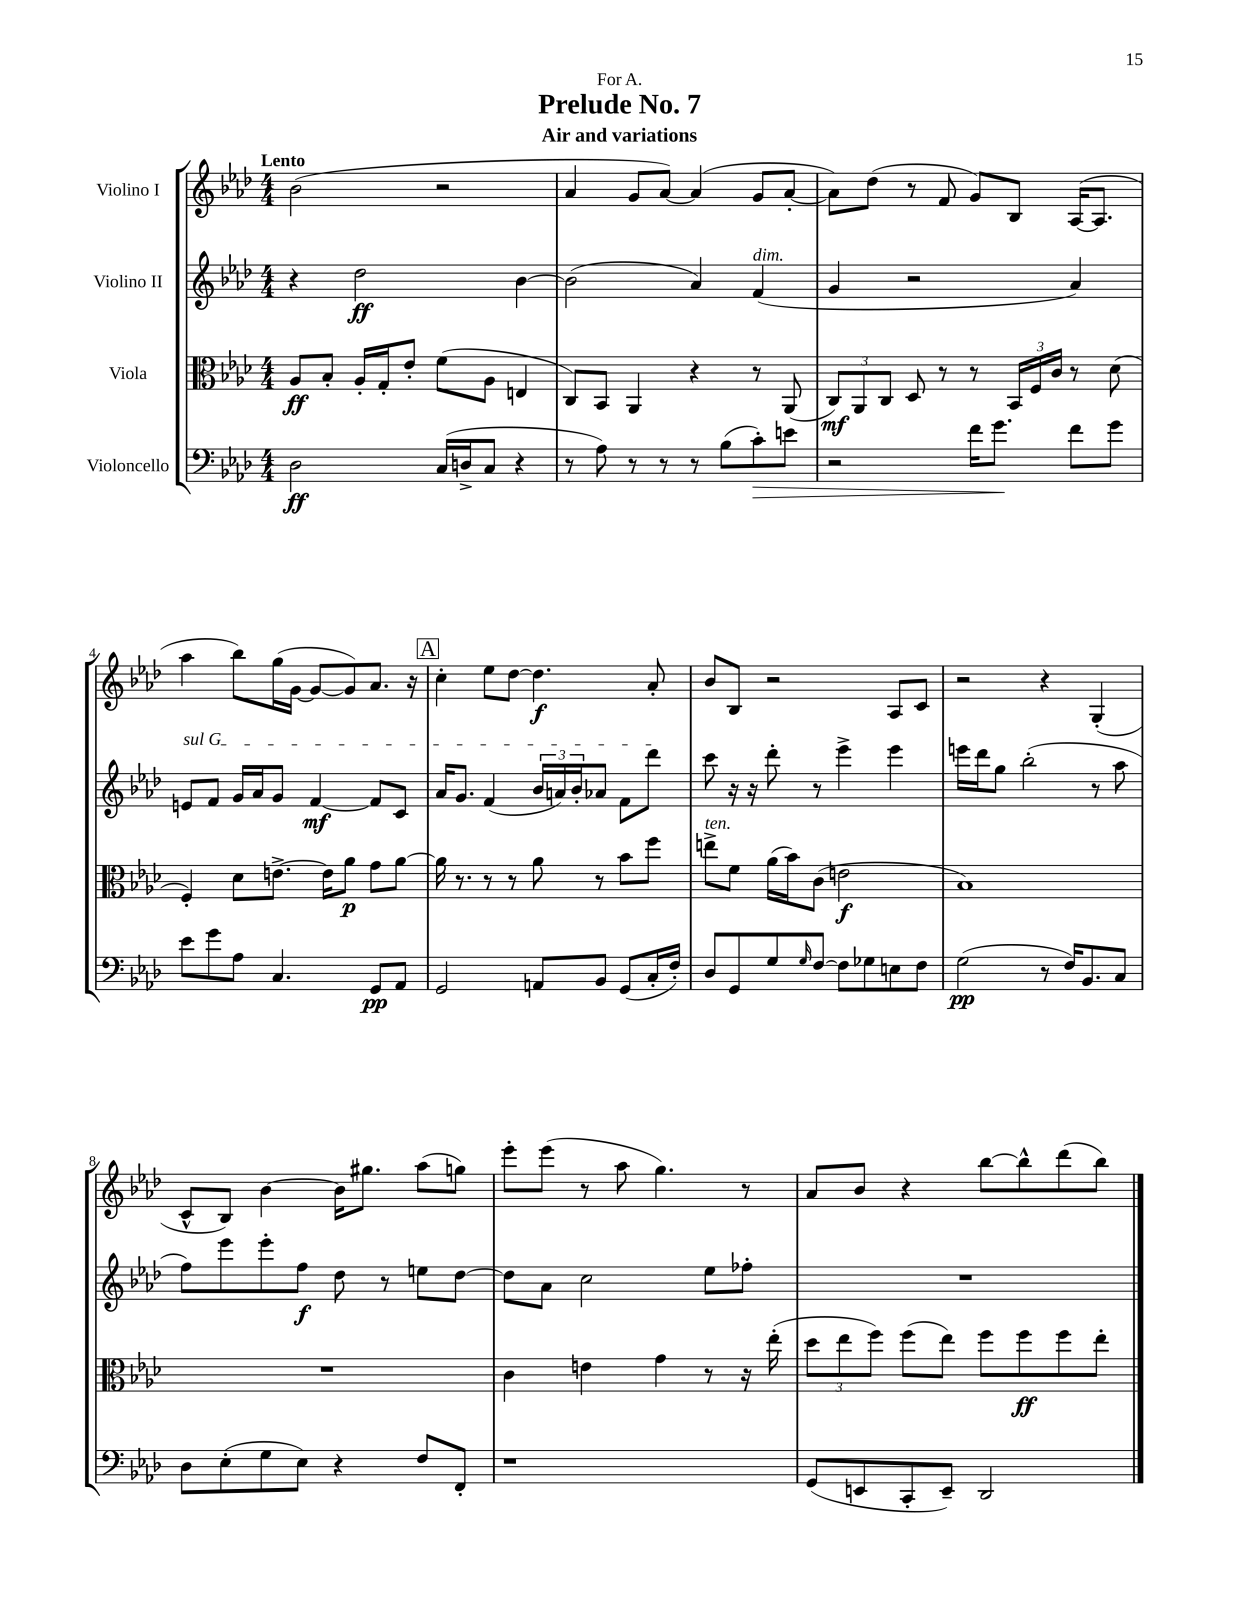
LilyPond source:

\header { title = "Prelude No. 7" subtitle = "Air and variations" dedication = "For A." }
<<
\new StaffGroup <<
\new Staff = "s0" \with { instrumentName = "Violino I" } {
    \clef treble \key aes \major \numericTimeSignature \time 4/4 \tempo "Lento"
    bes'2( r2 |
    aes'4 g'8 aes'8~) aes'4( g'8 aes'8~-. |
    aes'8) des''8( r8 f'8 g'8) bes8 aes16~( aes8. |
    aes''4 bes''8) g''16( g'16~ g'8~ g'8) aes'8. r16 |
    \mark \markup { \box "A" } c''4-. ees''8 des''8~ des''4.\f aes'8-. |
    bes'8 bes8 r2 aes8 c'8 |
    r2 r4 g4-.( |
    c'8-^ bes8) bes'4~ bes'16 gis''8. aes''8( g''8) |
    ees'''8-. ees'''8( r8 aes''8 g''4.) r8 |
    aes'8 bes'8 r4 bes''8~ bes''8-^ des'''8( bes''8) \bar "|." |
}
\new Staff = "s1" \with { instrumentName = "Violino II" } {
    \clef treble \key aes \major \numericTimeSignature \time 4/4
    r4 des''2\ff bes'4~ |
    bes'2( aes'4) f'4^\markup { \italic "dim." }( |
    g'4 r2 aes'4) |
    \once \override TextSpanner.bound-details.left.text = \markup { \italic "sul G" } e'8\startTextSpan f'8 g'16 aes'16 g'8 f'4~\mf f'8 c'8 |
    \mark \markup { \box "A" } aes'16 g'8. f'4( \tuplet 3/2 { bes'16 a'16) bes'16-. } aes'8 f'8 des'''8\stopTextSpan |
    c'''8 r16 r16 des'''8-. r8 ees'''4-> ees'''4 |
    e'''16 des'''16 g''8 bes''2-.( r8 aes''8 |
    f''8) ees'''8 ees'''8-. f''8\f des''8 r8 e''8 des''8~ |
    des''8 aes'8 c''2 ees''8 fes''8-. |
    R1 \bar "|." |
}
\new Staff = "s2" \with { instrumentName = "Viola" } {
    \clef alto \key aes \major \numericTimeSignature \time 4/4
    aes8\ff bes8-. aes16-. g16-. ees'8-. f'8( aes8 e4 |
    c8) bes,8 aes,4 r4 r8 aes,8( |
    \tuplet 3/2 { c8\mf) aes,8 c8 } des8 r8 r8 \tuplet 3/2 { bes,16 f16 c'16 } r8 des'8( |
    f4-.) des'8 e'8.~-> e'16 aes'8\p g'8 aes'8~ |
    \mark \markup { \box "A" } aes'16 r8. r8 r8 aes'8 r8 bes'8 f''8 |
    e''8->^\markup { \italic "ten." } f'8 aes'16( bes'16) c'8( e'2\f |
    bes1) |
    R1 |
    c'4 e'4 g'4 r8 r16 ees''16-.( |
    \tuplet 3/2 { des''8 ees''8 f''8) } f''8( ees''8) f''8 f''8\ff f''8 ees''8-. \bar "|." |
}
\new Staff = "s3" \with { instrumentName = "Violoncello" } {
    \clef bass \key aes \major \numericTimeSignature \time 4/4
    des2\ff c16( d16-> c8 r4 |
    r8 aes8) r8 r8 r8 bes8( c'8-.\>) e'8 |
    r2 f'16 g'8.\! f'8 g'8 |
    ees'8 g'8 aes8 c4. g,8\pp aes,8 |
    \mark \markup { \box "A" } g,2 a,8 bes,8 g,8( c16-. f16-.) |
    des8 g,8 g8 \grace { g16 } f8~ f8 ges8 e8 f8 |
    g2\pp( r8 f16) bes,8. c8 |
    des8 ees8-.( g8 ees8) r4 f8 f,8-. |
    r1 |
    g,8( e,8 c,8-. e,8--) des,2 \bar "|." |
}
>>
>>
